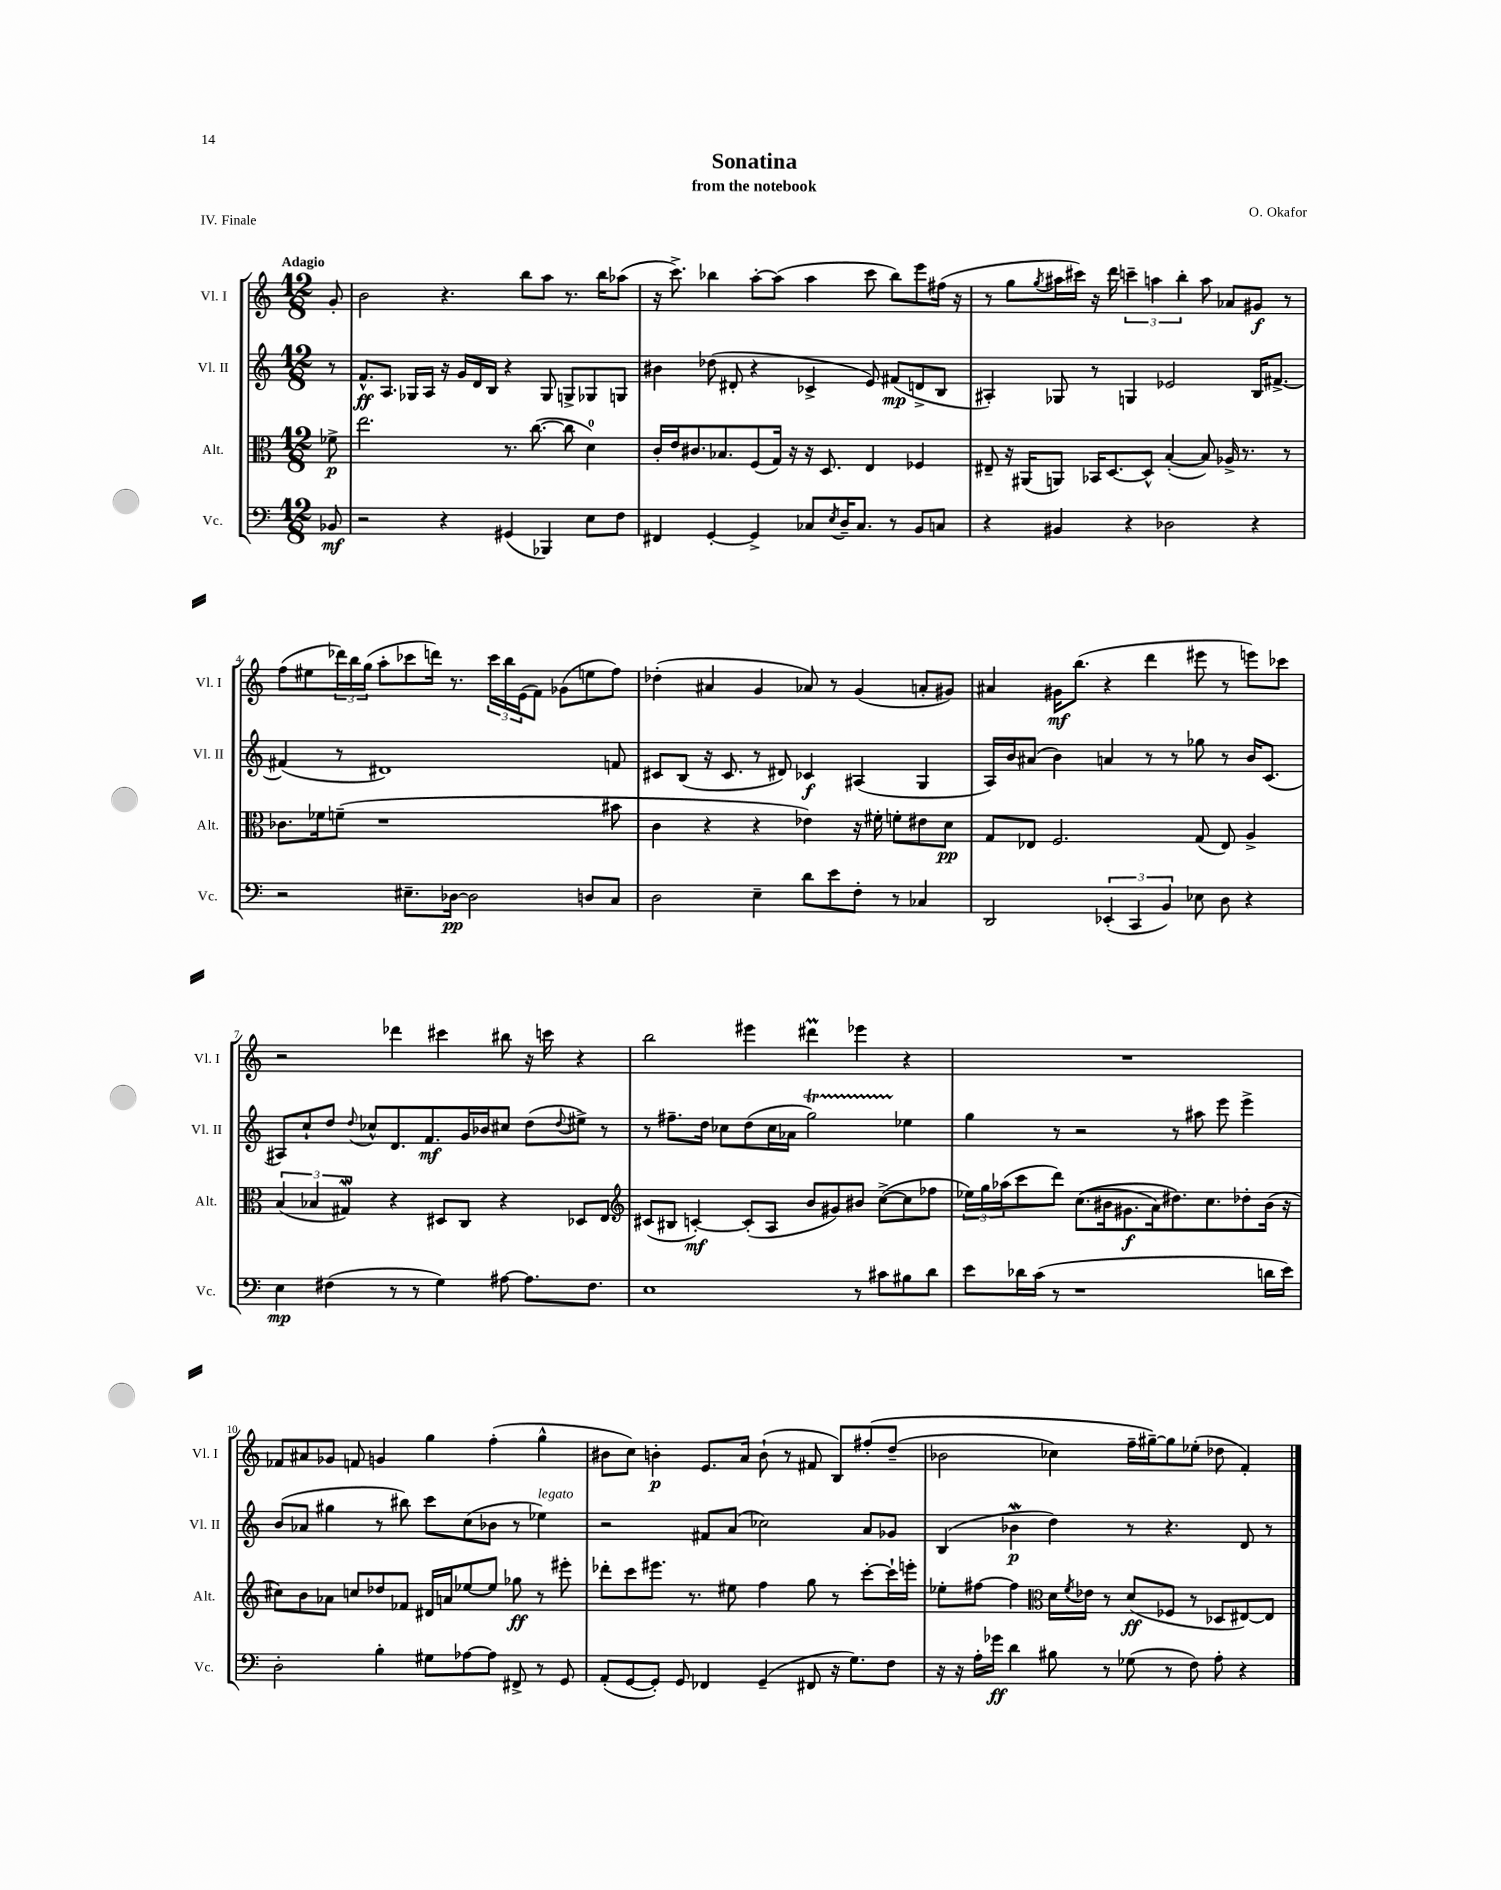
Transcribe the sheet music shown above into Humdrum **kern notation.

**kern	**kern	**kern	**kern
*staff4	*staff3	*staff2	*staff1
*clefF4	*clefC3	*clefG2	*clefG2
*k[]	*k[]	*k[]	*k[]
*M12/8	*M12/8	*M12/8	*M12/8
8BB-	8f-^	8r	8g'
=	=	=	=
2r	2.ee	8.f^^	2b
.	.	8.A	.
.	.	16G-	.
.	.	16A	.
4r	.	16r	4.r
.	.	16g	.
.	.	16d	.
.	.	16B	.
(4GG#	8.r	4r	.
.	.	.	8bb
.	([8.cc	.	.
4BBB-)	.	8G-	8aa
.	8cc]	8G^	8.r
8E	4d)	8G-	.
.	.	.	16bb
8F	.	8G	(8aa-
=	=	=	=
4FF#	16c'	4b#	16r
.	16e	.	8.ccc^)
.	8.c#	.	.
[4GG'	.	(8dd-	4bb-
.	8.B-	.	.
.	.	8d#'	.
4GG^]	(8F	4r	[8aa'
.	16G)	.	(8aa]
.	16r	.	.
8C-	16r	4c-^	4aa
.	8.D	.	.
8qE	.	.	.
16D~	.	.	.
8.C-	.	.	.
.	4E	8e)	8ccc
8r	.	(8f#	8bb-)
8BB	4F-	8d^	8eee
8C	.	8B	(16ff#
.	.	.	16r
=	=	=	=
4r	8E#~	4A#')	8r
.	16r	.	8gg
.	(16AA#	.	.
.	.	.	8qgg
4BB#	8AA)	8G-	16aa#
.	.	.	16ccc#)
.	16BB-	8r	16r
.	[8.D	.	16ddd
4r	.	4G	6ccc~
.	8D^^]	.	.
.	.	.	6aa
2D-	([4B'	2e-	.
.	.	.	6bb'
.	8B])	.	8aa
.	16A-^	.	8a-
.	8.r	.	.
4r	.	16B	8g#
.	.	[8.f#^	.
.	8r	.	8r
=	=	=	=
2r	8.c-	(4f#]	(8ff
.	.	.	8ee#
.	16f-	.	.
.	(8f~	8r	24ddd-)
.	.	.	24bb
.	.	.	(24gg
.	1r	1d#)	8aa'
8.E#~	.	.	8ccc-
.	.	.	16ddd)
[16D-	.	.	8.r
2D-]	.	.	.
.	.	.	24ccc-
.	.	.	24bb
.	.	.	(24e
.	.	.	8f)
.	.	.	(8g-
8D	.	.	8ee
8C	8b#	8f	8ff)
=	=	=	=
2D	4c	8c#	(4dd-'
.	.	(8B	.
.	4r	16r	4a#
.	.	8.c#	.
4E~	4r	8r	4g
.	.	8d#)	.
8d	4e-)	4c-	8a-)
8e	.	.	8r
8F'	16r	(4A#	(4g
.	16f#'	.	.
8r	8f'	.	.
4C-	8e#	4G	8a'
.	8d	.	8g#)
=	=	=	=
2DD	8G	16A)	4a#
.	.	16b	.
.	8E-	(8a#	.
.	2.F	4b)	16g#
.	.	.	(8.bb
(6EE-'	.	4a	4r
6CC	.	.	.
.	.	8r	4ddd
6BB)	.	.	.
.	.	8r	.
8E-	(8G	8gg-	8eee#
8D	8E-)	8r	8r
4r	4A^	16b	8eee)
.	.	(8.c	.
.	.	.	8ccc-
=	=	=	=
4E	(6B	8A#)	2r
.	.	8cc`	.
.	6B-	.	.
(4F#	.	8dd	.
.	6G#)	.	.
.	.	8qqdd	.
.	.	8cc-^^	.
8r	4r	8.d	4ddd-
8r	.	.	.
.	.	8.f	.
4G)	8D#	.	4ccc#
.	8C	16g	.
.	.	16b-	.
[8A#	4r	8cc#	8bb#
8.A#]	.	(8dd	16r
.	.	.	16ccc
.	.	8qqdd	.
.	8D-	8ee#^)	4r
8.F#	.	.	.
.	8E	8r	.
=	=	=	=
*	*clefG2	*	*
1E	(8c#	8r	2bb
.	8B#	8.ff#~	.
.	[4c')	.	.
.	.	16dd	.
.	.	8cc-	.
.	(8c']	(8dd	4eee#
.	8A	16cc-	.
.	.	16a-	.
.	8b	2gg)	4ddd#
.	8g#)	.	.
8r	8b#	.	4eee-
8c#	([8cc^	.	.
8B#	8cc]	4ee-	4r
8d	8ff-	.	.
=	=	=	=
8e	24ee-)	4gg	1.r
.	24gg	.	.
.	(24aa-	.	.
16d-	8ccc	.	.
(16c	.	.	.
8r	8ddd)	8r	.
1r	&((8.cc	2r	.
.	16b#	.	.
.	8.g#	.	.
.	16a)	.	.
.	8.dd#&)	8r	.
.	.	8aa#	.
.	8.cc	.	.
.	.	8eee	.
.	8dd-'	4eee^	.
16d	(16b#	.	.
16e)	16r	.	.
=	=	=	=
2D'	8cc#)	(8b	8f-
.	8b	8a-	8a#
.	8a-	4gg#	8g-
.	8cc	.	8f
4B'	8dd-	8r	4g
.	8f-	8bb#)	.
8G#	16d#	8ccc	4gg
.	16a	.	.
[8A-	[8ee-	(8cc	.
8A-]	8ee-]	8b-	(4ff'
8FF#^	8gg-	8r	.
8r	8r	4ee-)	4gg^^
8GG	8eee#'	.	.
=	=	=	=
(8AA'	8ddd-'	2r	8b#
[8GG	8ccc	.	8cc)
8GG'])	8.eee#	.	4b'
8GG	.	.	.
.	8.r	.	.
4FF-	.	8f#	8.e
.	8ee#	(8a	.
.	.	.	16a
(4GG~	4ff	2cc-)	(8b`
.	.	.	8r
8FF#	8gg	.	8f#
16r	8r	.	8B)
8.G)	.	.	.
.	[8ccc'	8a	&(8ff#'
8F	16ccc`]	8g-	(8dd~
.	16eee'	.	.
=	=	=	=
16r	8ee-'	(4B	2b-
16r	.	.	.
16A'	[8ff#	.	.
16g-	.	.	.
4d	4ff#]	4b-	.
*	*clefC3	*	*
8B#	16d	4dd)	4cc-)
.	8qf	.	.
.	16e-	.	.
8r	8r	.	.
(8G-	(8d	8r	16ff~
.	.	.	[16gg#~&)
8r	8F-	4.r	8gg#]
8F)	8r	.	(8ee-'
8A'	8D-	.	8dd-
4r	[8E#)	8d	4f')
.	8E#]	8r	.
==	==	==	==
*-	*-	*-	*-
